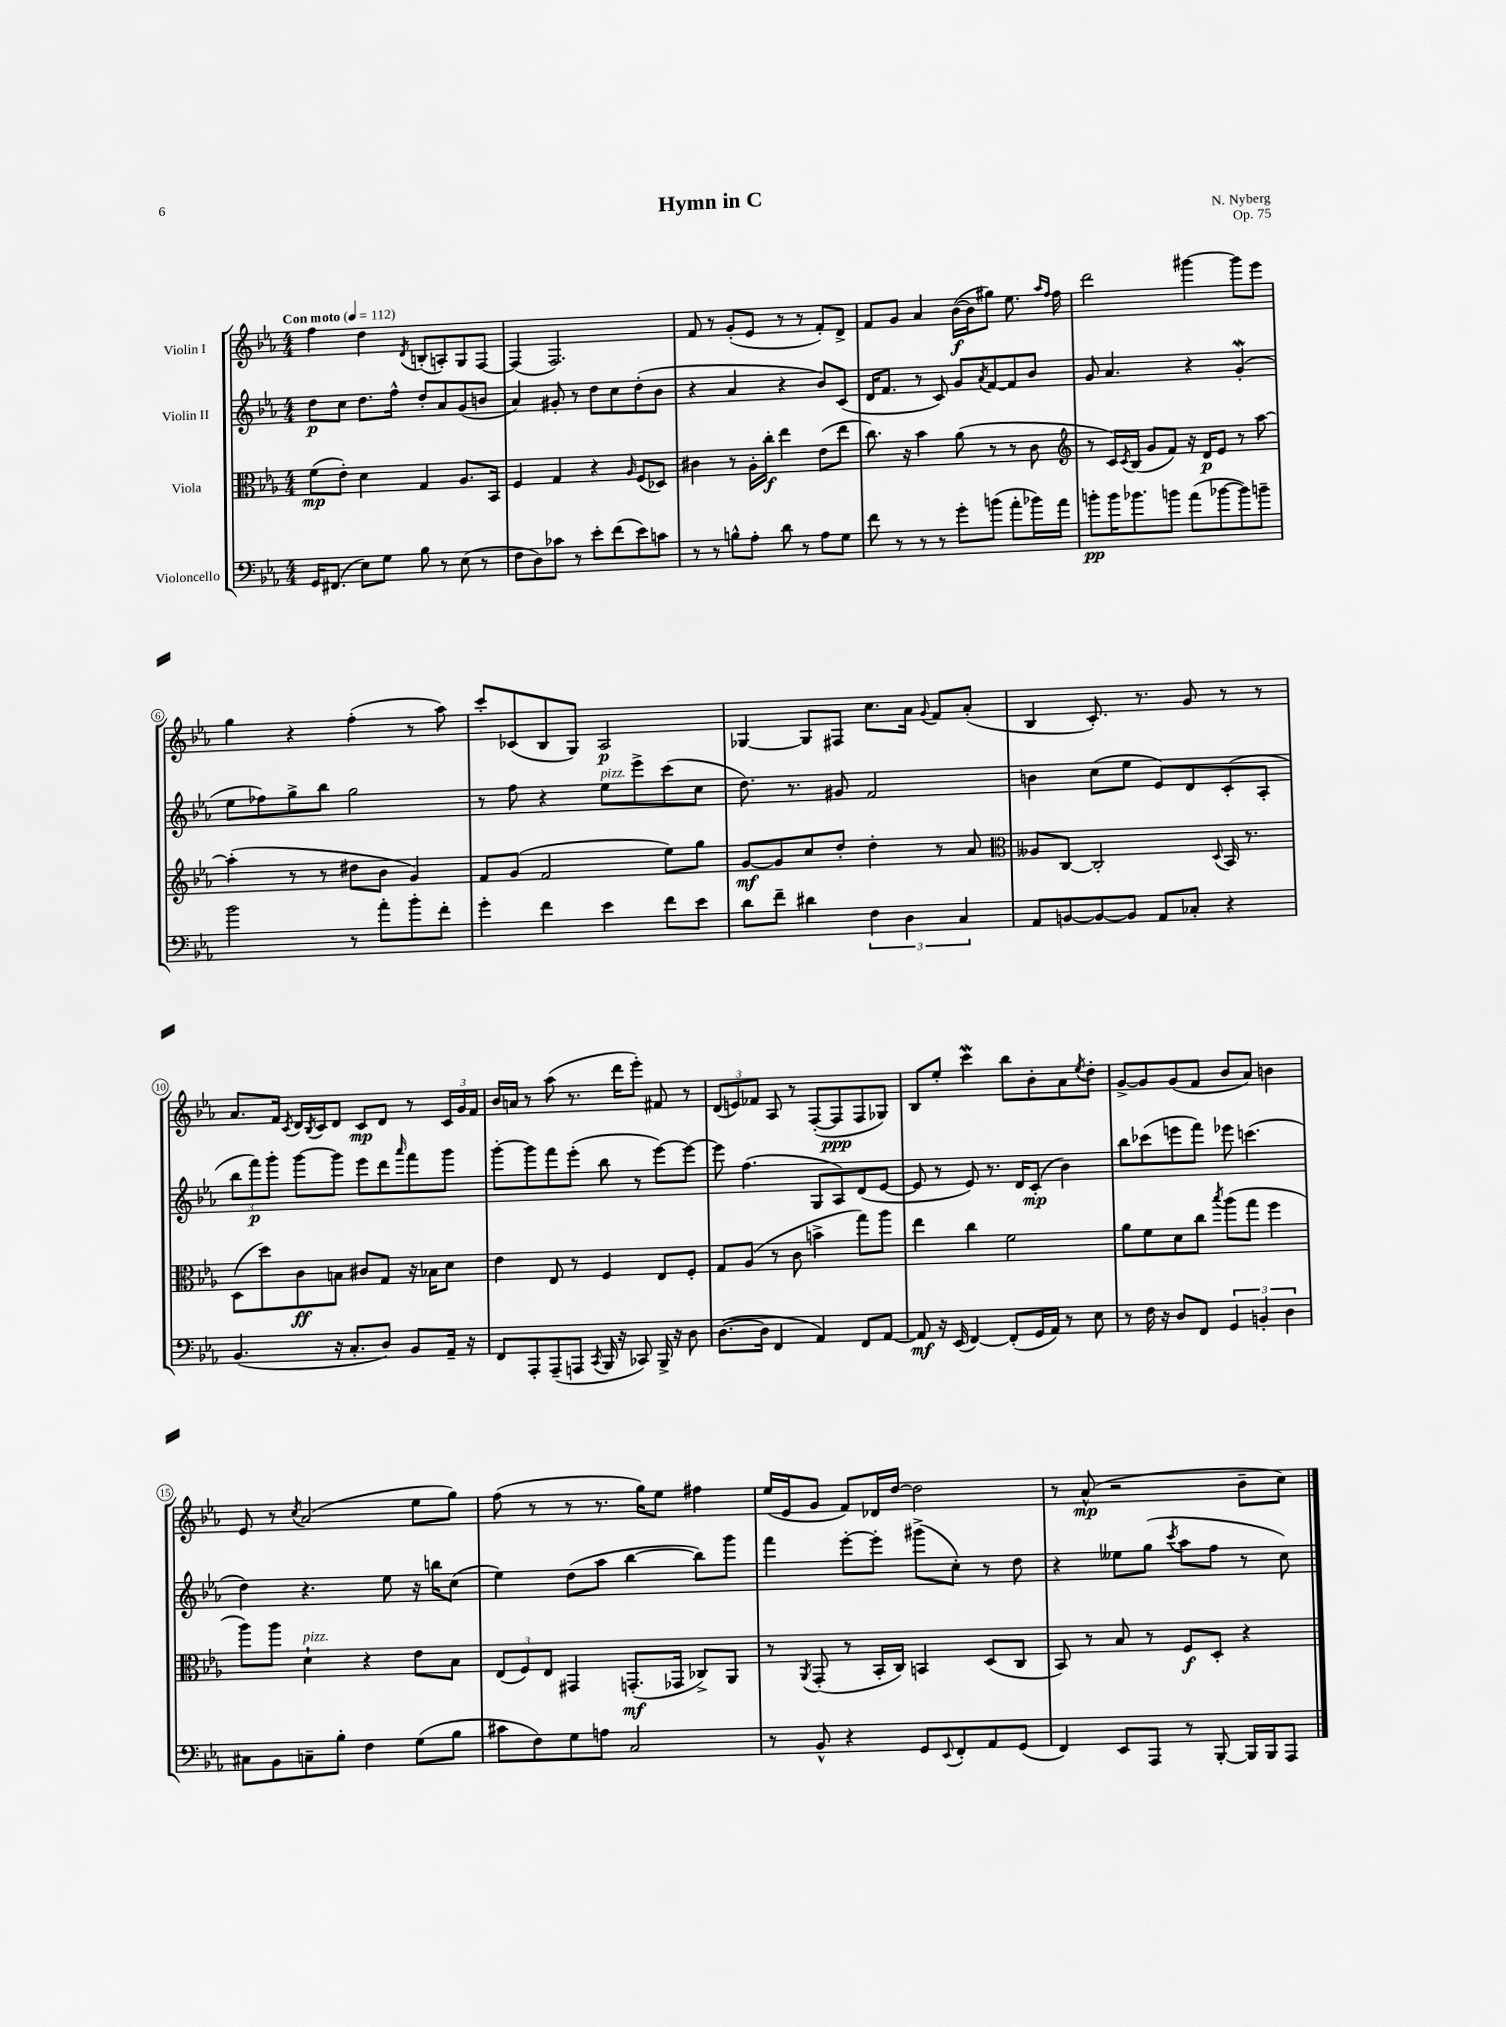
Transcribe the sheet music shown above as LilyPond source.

\header { title = "Hymn in C" composer = "N. Nyberg" opus = "Op. 75" }
<<
\new StaffGroup <<
\new Staff = "s0" \with { instrumentName = "Violin I" } {
    \clef treble \key ees \major \numericTimeSignature \time 4/4 \tempo "Con moto" 4 = 112
    f''4 d''4 \acciaccatura { d'8 } b8-.( a8-.) g8 f8~ |
    f4( f2.) |
    f'8 r8 g'8-.( ees'8 r8 r8 f'8-.) d'8-> |
    f'8 g'8 aes'4 bes'16~\f( bes'16 gis''8) ees''8. \grace { aes''16 f''16 } f''16 |
    d'''2 gis'''4~ gis'''8 ees'''8 |
    g''4 r4 f''4-.( r8 aes''8) |
    c'''8-. ces'8( bes8 g8) aes2\p |
    ges4~ ges8 fis8 c''8. aes'16 \appoggiatura { g'8 } f'8 aes'8-.( |
    bes4 c'8.-.) r8. g'8 r8 r8 |
    aes'8. f'16 \acciaccatura { c'8 } d'16 \acciaccatura { bes8 } c'16 d'8 c'8\mp d'8 r8 \tuplet 3/2 { c'16 g'16 f'16 } |
    bes'16 a'16 r8 aes''8( r8. d'''16 ees'''8-.) fis'8 r8 |
    \tuplet 3/2 { d'8( e'8) fes'8 } aes8 r8 f8~-.( f8\ppp f8 ges8) |
    bes8 ees''8-. c'''4\mordent bes''8 bes'8-. aes'8 \acciaccatura { ees''8 } d''8-. |
    g'8~-> g'8 g'8( f'8 bes'8 aes'8) b'4 |
    ees'8 r8 \acciaccatura { c''8 } aes'2( ees''8 g''8) |
    f''8( r8 r8 r8. g''16) ees''8 fis''4 |
    ees''16( ees'16 g'8 f'8) des'16 d''16~ d''2 |
    r8 aes'8-^\mp( r2 bes'8-- c''8) \bar "|." |
}
\new Staff = "s1" \with { instrumentName = "Violin II" } {
    \clef treble \key ees \major \numericTimeSignature \time 4/4
    d''8\p c''8 d''8. f''16-^ d''8-. aes'8 g'8( b'8 |
    aes'4) gis'8-. r8 d''8 c''8 d''8-.( bes'8 |
    r4 aes'4 r4 bes'8) c'8( |
    d'16 f'8. r8 c'8) g'8 \acciaccatura { aes'8 } f'8~ f'8 bes'8 |
    g'8 aes'4. r4 g'4-.\mordent( |
    ees''8 fes''8) g''8-> bes''8 g''2 |
    r8 f''8 r4 ees''8^\markup { \italic "pizz." } ees'''8-> c'''8( c''8 |
    d''8.) r8. gis'8 f'2 |
    b'4 c''8( ees''8 ees'8) d'8 c'8-.( aes8-. |
    \tuplet 3/2 { bes''8 f'''8\p) g'''8-. } g'''8~ g'''8 ees'''8 d'''8 \grace { aes'''16 } f'''8 g'''8 |
    g'''8~-. g'''8 f'''8 ees'''8-.( bes''8 r8 ees'''8~) ees'''8~ |
    ees'''8 f''4.( g8 aes8) d'8( ees'8~ |
    ees'8 r8 ees'8) r8. d'16 c'8-.\mp( bes'4) |
    bes''8 ces'''8( e'''8 f'''8) ees'''8 c'''4.( |
    d''4) r4. ees''8 r16 b''16 c''8( |
    ees''4) d''8( aes''8 bes''4~ bes''8) g'''8 |
    f'''4 ees'''8~-. ees'''8-. gis'''8->( c''8-.) r8 d''8 |
    r4 eeses''8 g''8( \acciaccatura { c'''8 } aes''8 f''8 r8 c''8) \bar "|." |
}
\new Staff = "s2" \with { instrumentName = "Viola" } {
    \clef alto \key ees \major \numericTimeSignature \time 4/4
    f'8\mp( ees'8-.) d'4 g4 aes8. bes,16 |
    f4 g4 r4 \grace { aes16 } f8( des8) |
    cis'4 r8 aes16-. c''16-.\f ees''4 ees'8( ees''8 |
    c''8.) r16 bes'4 aes'8( r8 r8 c'8 |
    \clef treble r8 c'16) \acciaccatura { c'8 } bes16( g'8 f'8) r16 d'16\p ees'8 r8 aes''8~ |
    aes''4-.( r8 r8 dis''8 bes'8 g'4) |
    f'8 g'8( f'2 ees''8) g''8 |
    g'8~\mf g'8 c''8 d''8-. d''4-. r8 aes'8 |
    \clef alto aeses8 c8~ c2-. \appoggiatura { d8 } bes,16 r8. |
    d8( d''8) c'8\ff b8 cis'8 g8 r16 bes16 d'8 |
    ees'4 ees8 r8 f4 ees8 f8-. |
    g8 aes8( r8 c'8 b'4-> g''8) aes''8 |
    ees''4 c''4 f'2 |
    aes'8 f'8 d'8 c''8 \acciaccatura { bes''8 } aes''8( g''8 f''4 |
    aes''8) aes''8 d'4-!^\markup { \italic "pizz." } r4 ees'8 bes8 |
    \tuplet 3/2 { ees8( f8) ees8 } gis,4 g,8.-.\mf( ges,16 ces8->) aes,8 |
    r8 \acciaccatura { aes,8 } g,8-.( r8 bes,16-. c16) b,4 d8( c8 |
    bes,8) r8 bes8 r8 f8\f d8-. r4 \bar "|." |
}
\new Staff = "s3" \with { instrumentName = "Violoncello" } {
    \clef bass \key ees \major \numericTimeSignature \time 4/4
    g,16 fis,8.( ees8) g8 bes8 r8 ees8( r8 |
    f8 d8) ces'8 r8 ees'8-. f'8( ees'8) c'8 |
    r8 r8 b8-^ aes8-. d'8 r8 aes8 g8 |
    f'8 r8 r8 r8 g'8-. b'8( aes'8-. bes'16) aes'16 |
    b'8-.\pp b'16 bes'8. b'8 aes'8( bes'8~ bes'8) b'8-- |
    bes'2 r8 aes'8-. bes'8-. f'8-. |
    g'4-. f'4 ees'4 f'8 ees'8 |
    d'8 f'8-- dis'4 \tuplet 3/2 { f4 d4 c4 } |
    aes,8 b,8~ b,8~ b,8 aes,8 ces8-. r4 |
    bes,4.( r16 c8.-. d8) bes,8 aes,16-- r16 |
    f,8 aes,,8-. aes,,8--( a,,8 \acciaccatura { c,8 } bes,,16 r16 ces,8) bes,,16-> r16 d8 |
    d8.~( d16 f,4 aes,4) f,8 aes,8~ |
    aes,8\mf r16 ees,16( f,4~) f,8-.( g,16 aes,16) r8 ees8 |
    r8 f16 r16 d8 f,8 \tuplet 3/2 { g,4 b,4-. d4 } |
    cis8 bes,8 c8-- bes8-. f4 g8( bes8 |
    cis'8 f8) g8 a8 c2 |
    r8 bes,8-^ r4 g,8 \appoggiatura { ees,8 } f,8-. aes,8 g,8( |
    f,4) ees,8 aes,,8 r8 bes,,8~-. bes,,16 bes,,16 aes,,8 \bar "|." |
}
>>
>>
\layout { \context { \Score \override BarNumber.stencil = #(make-stencil-circler 0.1 0.3 ly:text-interface::print) } }
